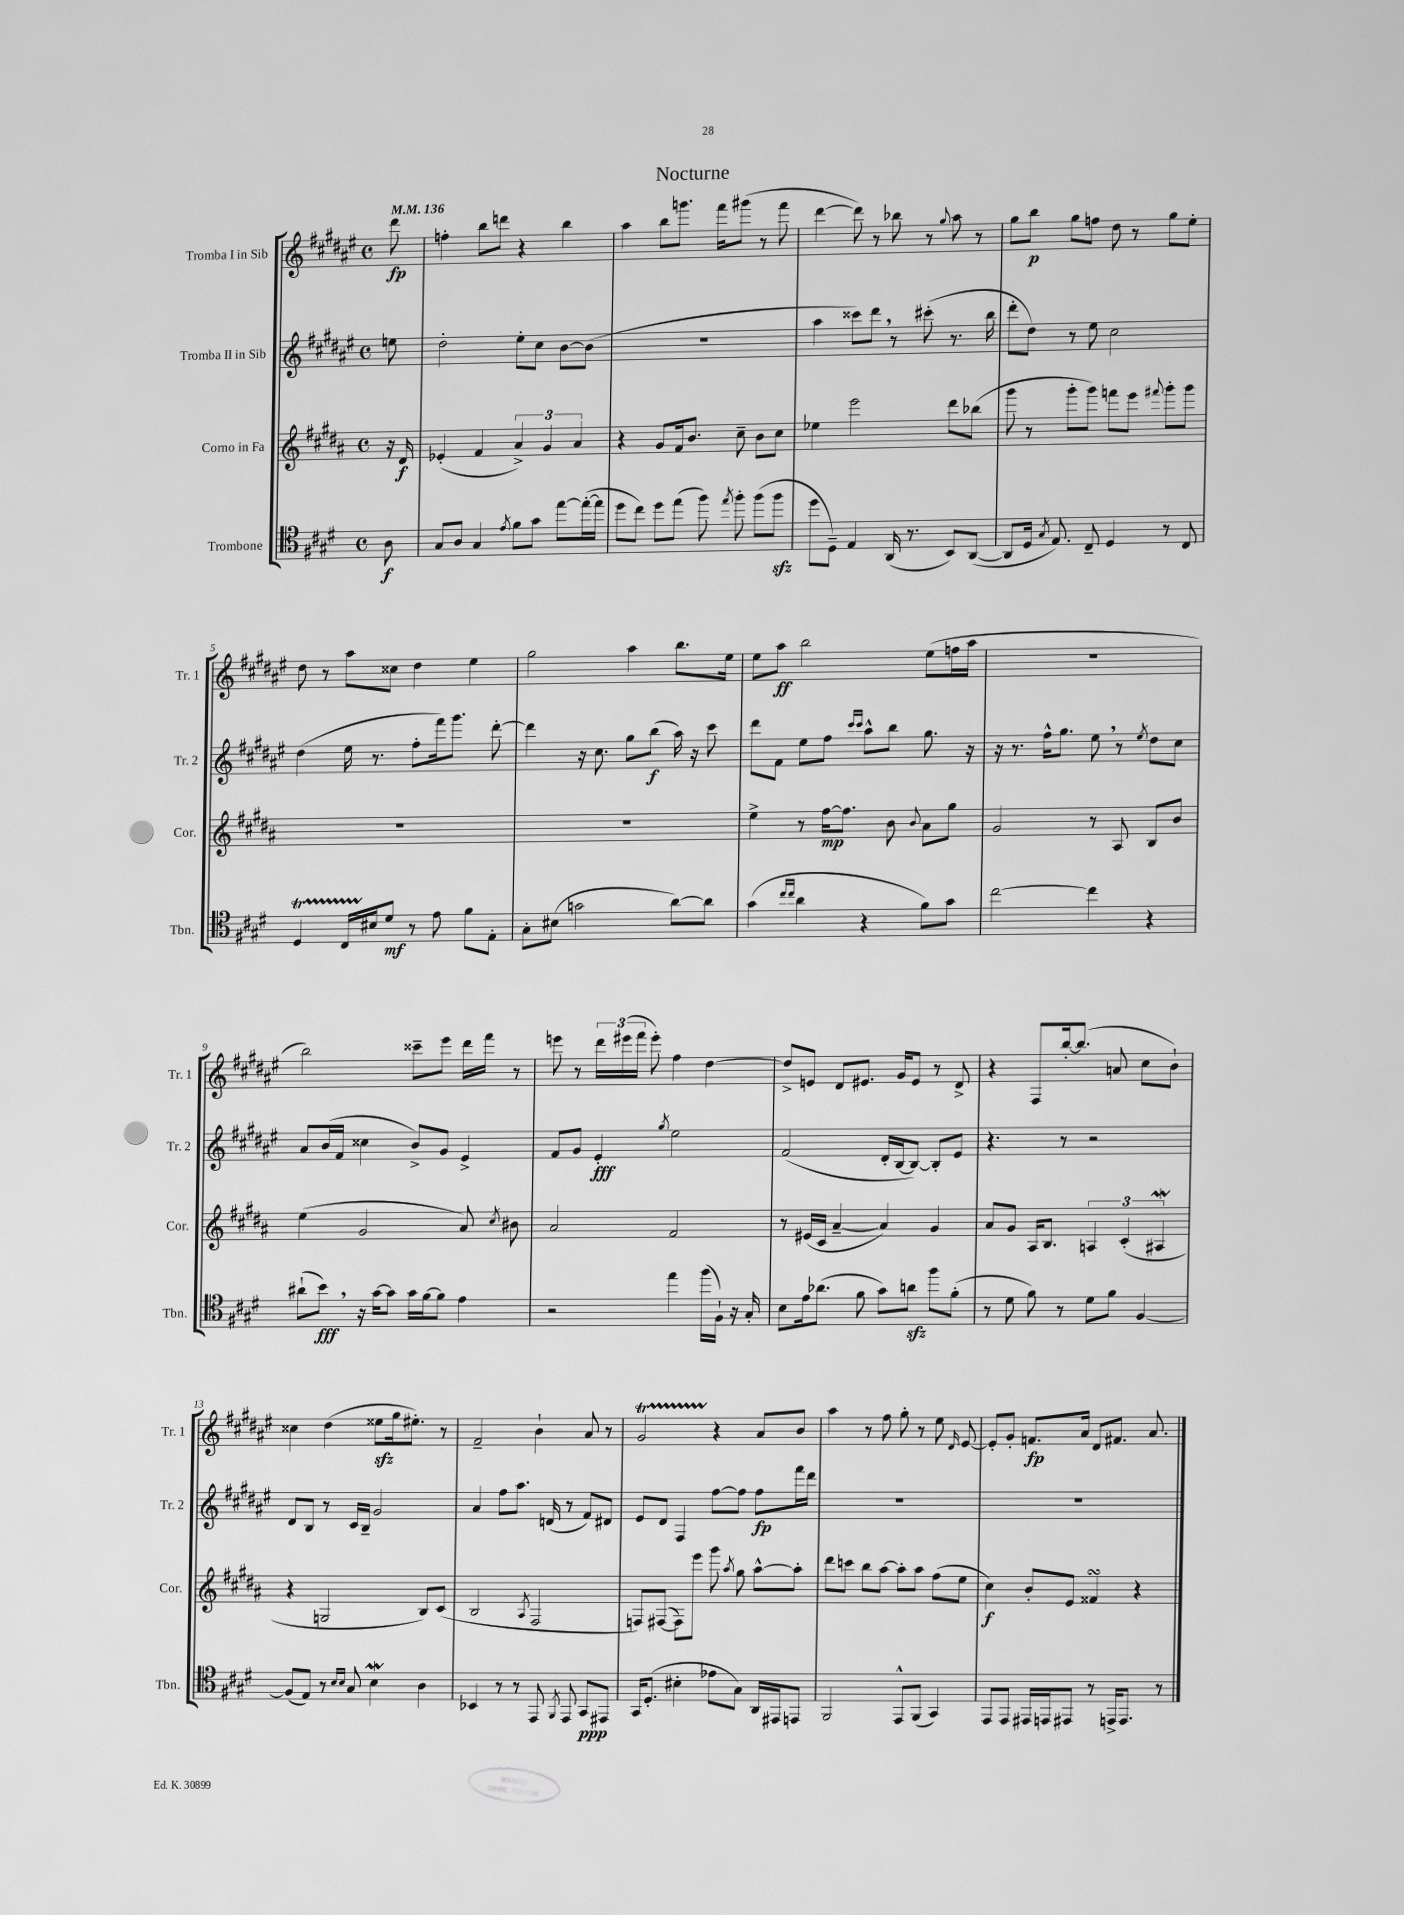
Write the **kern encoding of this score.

**kern	**dynam	**kern	**dynam	**kern	**dynam	**kern	**dynam
*part4	*part4	*part3	*part3	*part2	*part2	*part1	*part1
*staff4	*staff4	*staff3	*staff3	*staff2	*staff2	*staff1	*staff1
*I"Trombone	*	*I"Corno in Fa	*	*I"Tromba II in Sib	*	*I"Tromba I in Sib	*
*I'Tbn.	*	*I'Cor.	*	*I'Tr. 2	*	*I'Tr. 1	*
*clefC4	*	*clefG2	*	*clefG2	*	*clefG2	*
*k[f#c#g#d#]	*	*k[f#c#g#d#a#]	*	*k[f#c#g#d#a#e#]	*	*k[f#c#g#d#a#e#]	*
*M4/4	*	*M4/4	*	*M4/4	*	*M4/4	*
*met(c)	*	*met(c)	*	*met(c)	*	*met(c)	*
*MM136	*	*MM136	*	*MM136	*	*MM136	*
=	=	=	=	=	=	=	=
8A\	f	16r	.	8een\	.	8ddd#\	fp
.	.	16d#/	f	.	.	.	.
=1	=1	=1	=1	=1	=1	=1	=1
8G#/L	.	(4e-X'/	.	2dd#'\	.	4ffn'\	.
8A/J	.	.	.	.	.	.	.
4G#/	.	4f#/	.	.	.	8bb\L	.
.	.	.	.	.	.	8dddn\J	.
8qe/	.	.	.	.	.	.	.
8f#\L	.	6a#^/)	.	8ee#'\L	.	4r	.
8g#\J	.	.	.	8cc#\J	.	.	.
.	.	6g#/	.	.	.	.	.
[8ee\L	.	.	.	[8b\L	.	4bb\	.
.	.	6a#/	.	.	.	.	.
(16ee'\L_	.	.	.	(8b\J]	.	.	.
16ee\JJ]	.	.	.	.	.	.	.
=2	=2	=2	=2	=2	=2	=2	=2
8dd#\L	.	4r	.	1r	.	4aa#\	.
8cc#\J)	.	.	.	.	.	.	.
8dd#\L	.	8g#/L	.	.	.	8bb\L	.
(8ee\J	.	16f#/k	.	.	.	8.gggn\J	.
.	.	8.b/J	.	.	.	.	.
8ff#\)	.	.	.	.	.	.	.
.	.	.	.	.	.	16fff#\KL	.
8qee/	.	.	.	.	.	.	.
8ff#'\	.	8cc#~\	.	.	.	(8ggg#X\J	.
(8ff#\L	.	8b\L	.	.	.	8r	.
8ff#zz\J	.	8cc#\J	.	.	.	8fff#\	.
=3	=3	=3	=3	=3	=3	=3	=3
8dd#\L	.	4ee-X\	.	4aa#\	.	[4ddd#\	.
8D#~\J)	.	.	.	.	.	.	.
4E/	.	2eee\	.	8ccc##X\L)	.	8ddd#\])	.
.	.	.	.	8ddd#,\J	.	8r	.
(16AA/	.	.	.	8r	.	8bb-X\	.
8.r	.	.	.	.	.	.	.
.	.	.	.	(8ccc#X'\	.	8r	.
.	.	.	.	.	.	8qqgg#/	.
8BB/L)	.	8ddd#\L	.	8.r	.	8aa#\	.
([8AA/J	.	(8bb-X\J	.	.	.	8r	.
.	.	.	.	16bb\	.	.	.
=4	=4	=4	=4	=4	=4	=4	=4
8AA/L]	.	8ggg#\	.	8ddd#'\L	.	8gg#\L	.
16D#/Jk	.	8r	.	8dd#\J)	.	8bb\J	p
8qG#/	.	.	.	.	.	.	.
8.E/)	.	.	.	.	.	.	.
.	.	8ggg#'\L	.	8r	.	8gg#\L	.
8C#~/	.	8ggg#\J)	.	8ee#\	.	8ffn\J	.
4D#/	.	8fffn\L	.	2cc#\	.	8dd#\	.
.	.	8eee\J	.	.	.	8r	.
.	.	8qqfff#X/	.	.	.	.	.
8r	.	8ggg#'\L	.	.	.	8gg#\L	.
8C#/	.	8ggg#\J	.	.	.	8ee#'\J	.
!!LO:LB:g=z
=5	=5	=5	=5	=5	=5	=5	=5
4D#t/	.	1r	.	(4dd#\	.	8dd#\	.
.	.	.	.	.	.	8r	.
16C#TTT/LL	.	.	.	16ee#\	.	8aa#\L	.
16B#X/J	.	.	.	8.r	.	.	.
8d#/J	mf	.	.	.	.	8cc##X\J	.
8r	.	.	.	8ff#'\L	.	4dd#\	.
8e\	.	.	.	16fff#\k)	.	.	.
.	.	.	.	8.ggg#\J	.	.	.
8f#\L	.	.	.	.	.	4ee#\	.
8E'\J	.	.	.	[8ddd#'\	.	.	.
=6	=6	=6	=6	=6	=6	=6	=6
8G#'\L	.	1r	.	4ddd#\]	.	2gg#\	.
(8B#X\J	.	.	.	.	.	.	.
2gn\	.	.	.	16r	.	.	.
.	.	.	.	8.cc#\	.	.	.
.	.	.	.	8gg#\L	.	4aa#\	.
.	.	.	.	(8bb\J	f	.	.
[8a\L)	.	.	.	16aa#\)	.	8.bb\L	.
.	.	.	.	16r	.	.	.
8a\J]	.	.	.	8ccc#\	.	.	.
.	.	.	.	.	.	16ee#\Jk	.
=7	=7	=7	=7	=7	=7	=7	=7
(4g#\	.	4ee^\	.	8ddd#\L	.	8ee#\L	.
.	.	.	.	8f#\J	.	8aa#\J	ff
16qqcc#/LL	.	.	.	.	.	.	.
16qqcc#/JJ	.	.	.	.	.	.	.
4a\	.	8r	.	8ee#\L	.	2bb\	.
.	.	[16ff#\KL	mp	8ff#\J	.	.	.
.	.	8.ff#\J]	.	.	.	.	.
.	.	.	.	16qqccc#/LL	.	.	.
.	.	.	.	16qqccc#/JJ	.	.	.
4r	.	.	.	8aa#^^\L	.	.	.
.	.	8b\	.	8bb\J	.	.	.
.	.	8qqb/	.	.	.	.	.
8f#\L)	.	8a#\L	.	8.gg#\	.	(8ee#\L	.
8g#\J	.	8gg#\J	.	.	.	16ffn\L	.
.	.	.	.	16r	.	16aa#\JJ	.
=8	=8	=8	=8	=8	=8	=8	=8
[2cc#\	.	2g#/	.	16r	.	1r	.
.	.	.	.	8.r	.	.	.
.	.	.	.	16ff#^^\KL	.	.	.
.	.	.	.	8.gg#\J	.	.	.
4cc#\]	.	8r	.	8ee#,\	.	.	.
.	.	8A#/	.	8r	.	.	.
.	.	.	.	8qee#/	.	.	.
4r	.	8B/L	.	8dd#\L	.	.	.
.	.	8b/J	.	8cc#\J	.	.	.
!!LO:LB:g=z
=9	=9	=9	=9	=9	=9	=9	=9
(8a#X`\L	.	(4ee\	.	8a#/L	.	2bb\)	.
8b,\J)	fff	.	.	(16b/L	.	.	.
.	.	.	.	16f#/JJ	.	.	.
16r	.	2g#/	.	4cc##X\	.	.	.
[16g#\KL	.	.	.	.	.	.	.
8g#\J]	.	.	.	.	.	.	.
16g#\LL	.	.	.	8b^/L)	.	8ccc##X~\L	.
[16f#\J	.	.	.	.	.	.	.
8f#\J]	.	.	.	8g#/J	.	8eee#\J	.
4e\	.	8a#/)	.	4e#^/	.	16ddd#\LL	.
.	.	.	.	.	.	16fff#\JJ	.
.	.	8qcc#/	.	.	.	.	.
.	.	8b#X\	.	.	.	8r	.
=10	=10	=10	=10	=10	=10	=10	=10
2r	.	2a#/	.	8f#/L	.	8eeen\	.
.	.	.	.	8g#/J	.	8r	.
.	.	.	.	4e#'/	fff	24ddd#\LL	.
.	.	.	.	.	.	(24eee#X\	.
.	.	.	.	.	.	24fff#\JJ	.
.	.	.	.	.	.	8eee#'\)	.
.	.	.	.	8qgg#/	.	.	.
4ee\	.	2f#/	.	2ee#\	.	4ff#\	.
(16ff#\LL	.	.	.	.	.	[4dd#\	.
16F#`\JJ)	.	.	.	.	.	.	.
16r	.	.	.	.	.	.	.
16G#'/	.	.	.	.	.	.	.
=11	=11	=11	=11	=11	=11	=11	=11
8B\L	.	8r	.	(2f#/	.	8dd#^/L]	.
16e\k	.	(16e#X/LL	.	.	.	8en/J	.
(8.a-X\J	.	16c#/JJ	.	.	.	.	.
.	.	[4a#~/	.	.	.	8d#/L	.
8f#\	.	.	.	.	.	8.e#X/J	.
8g#\L)	.	4a#/])	.	16d#'/LL	.	.	.
.	.	.	.	[16B/J	.	16g#/KL	.
8anzz\J	.	.	.	8B/J_)	.	8e#/J	.
8ff#\L	.	4g#/	.	8B'/L]	.	8r	.
(8f#'\J	.	.	.	8e#/J	.	8d#^/	.
=12	=12	=12	=12	=12	=12	=12	=12
8r	.	8a#/L	.	4.r	.	4r	.
8d#\	.	8g#/J	.	.	.	.	.
8f#\)	.	16A#/KL	.	.	.	8F#/L	.
.	.	8.B/J	.	.	.	.	.
8r	.	.	.	8r	.	[16bb'/k	.
.	.	.	.	.	.	(8.bb/J]	.
8d#\L	.	6An/	.	2r	.	.	.
8f#\J	.	.	.	.	.	8an/	.
.	.	(6c#'/	.	.	.	.	.
[4F#/	.	.	.	.	.	8cc#\L	.
.	.	6A#XW/	.	.	.	.	.
.	.	.	.	.	.	8b`\J)	.
!!LO:LB:g=z
=13	=13	=13	=13	=13	=13	=13	=13
(8F#/L]	.	4r	.	8d#/L	.	4cc##X\	.
8E/J)	.	.	.	8B/J	.	.	.
8r	.	2Gn/	.	8r	.	(4dd#\	.
16qqB/LL	.	.	.	.	.	.	.
16qqB/JJ	.	.	.	.	.	.	.
8G#/	.	.	.	16c#/LL	.	.	.
.	.	.	.	16B~/JJ	.	.	.
4BW\	.	.	.	2g#/	.	8ee##Xzz\L	.
.	.	.	.	.	.	16gg#\k	.
.	.	.	.	.	.	8.ee#X'\J)	.
4A\	.	8B/L)	.	.	.	.	.
.	.	(8c#/J	.	.	.	8r	.
=14	=14	=14	=14	=14	=14	=14	=14
4BB-X/	.	2B/	.	4a#/	.	2f#~/	.
8r	.	.	.	8ff#\L	.	.	.
8r	.	.	.	8.aa#\J	.	.	.
.	.	8qA#/	.	.	.	.	.
8EE/	.	2F#/	.	.	.	4b`\	.
.	.	.	.	(16dn/	.	.	.
8qFF#/	.	.	.	.	.	.	.
8EE/	.	.	.	8r	.	.	.
8GG#/L	ppp	.	.	8f#/L)	.	8a#/	.
8EE#X/J	.	.	.	8d#X/J	.	8r	.
=15	=15	=15	=15	=15	=15	=15	=15
16GG#/KL	.	8Fn/L)	.	8e#/L	.	2g#T/	.
(8.D#'/J	.	.	.	.	.	.	.
.	.	([8F#X/J	.	8d#/J	.	.	.
4B#X'\	.	8F#\L])	.	4F#/	.	.	.
.	.	8eee\J	.	.	.	.	.
8e-X\L	.	8ggg#\	.	[8ff#\L	.	4r	.
.	.	8qaa#/	.	.	.	.	.
8G#\J)	.	8gg#\	.	8ff#\J]	.	.	.
16AA/LL	.	[8aa#^^\L	.	8ff#\L	fp	8a#/L	.
16EE#X/J	.	.	.	.	.	.	.
8EEn/J	.	8aa#'\J]	.	16fff#\L	.	8b/J	.
.	.	.	.	16ddd#\JJ	.	.	.
=16	=16	=16	=16	=16	=16	=16	=16
2FF#/	.	8ddd#\L	.	1r	.	4aa#\	.
.	.	8cccn\J	.	.	.	.	.
.	.	8bb\L	.	.	.	8r	.
.	.	[8aa#\J	.	.	.	8ff#\	.
8EE^^/L	.	8aa#'\L]	.	.	.	8gg#'\	.
(8FF#/J	.	8aa#\J	.	.	.	8r	.
4GG#/)	.	(8ff#\L	.	.	.	8ee#\	.
.	.	.	.	.	.	16qqd#/	.
.	.	8ee\J	.	.	.	[8e#/	.
=17	=17	=17	=17	=17	=17	=17	=17
8EE/L	.	4cc#\)	f	1r	.	8e#'/L]	.
8EE/J	.	.	.	.	.	8g#'/J	.
16EE#X/LL	.	8b'/L	.	.	.	8.fn/L	fp
16EEn/J	.	.	.	.	.	.	.
8EE#X/J	.	8e/J	.	.	.	.	.
.	.	.	.	.	.	16a#/Jk	.
8r	.	4f##XsSsS/	.	.	.	8d#/L	.
16EEn^/KL	.	.	.	.	.	8.f#X/J	.
8.EE/J	.	.	.	.	.	.	.
.	.	4r	.	.	.	.	.
.	.	.	.	.	.	8.a#/	.
8r	.	.	.	.	.	.	.
==	==	==	==	==	==	==	==
*-	*-	*-	*-	*-	*-	*-	*-
